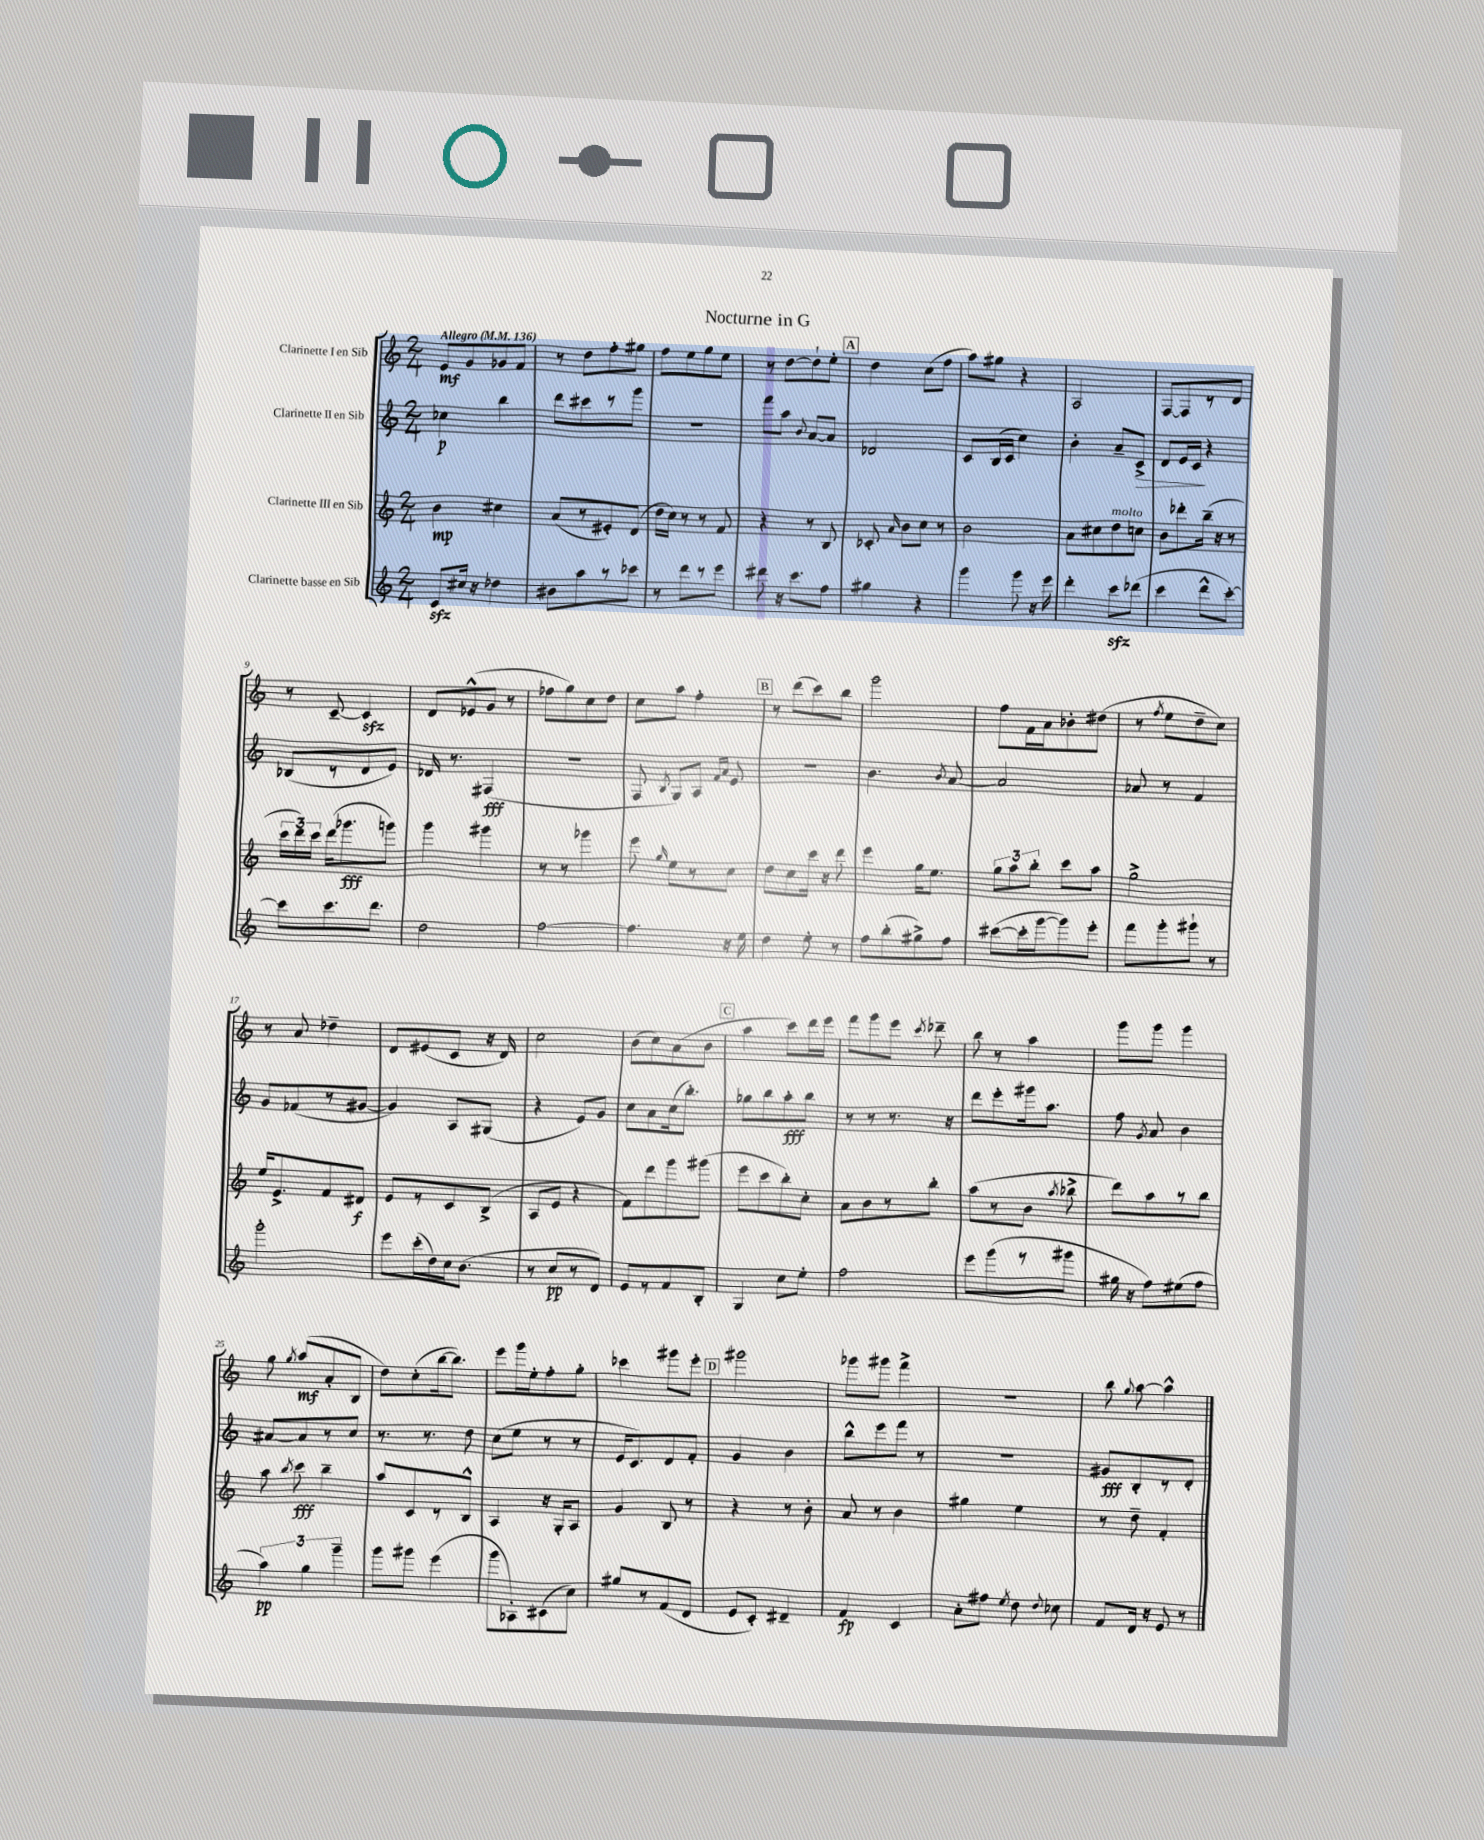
\header { title = "Nocturne in G" }
<<
\new StaffGroup <<
\new Staff = "s0" \with { instrumentName = "Clarinette I en Sib" } {
    \clef treble \key c \major \numericTimeSignature \time 2/4 \tempo "Allegro" 4 = 136
    \autoBeamOff e'8[\mf g'8 ges'8 f'8] |
    r8 d''8[ f''8-. gis''8] |
    f''8[ e''8 g''8 e''8] |
    r8 d''8[~ d''8-! e''8]-. |
    \mark \markup { \box "A" } d''4 c''8[( f''8] |
    a''8[) gis''8] r4 |
    a2 |
    f8[~ f8 r8 d'8] |
    r8 c'8~-- c'4\sfz |
    d'8[ ees'8-^( g'8] r8 |
    fes''8[ g''8) c''8 d''8] |
    c''8[ a''8] f''4-. |
    \mark \markup { \box "B" } r8 d'''8[( c'''8) b''8] |
    g'''2 |
    f''8[ f'16 a'16 bes'8-. dis''8]( |
    r8 \acciaccatura { f''8 } e''8[ d''8-- c''8]) |
    r8 a'8 des''4-- |
    d'8[ eis'8( c'8] r16 d'16) |
    c''2 |
    b'8[( c''8) a'8( b'8] |
    \mark \markup { \box "C" } a''4 c'''8[) d'''16 e'''16] |
    f'''8[ g'''8 e'''8] \acciaccatura { c'''8 } des'''8-- |
    b''8 r8 a''4 |
    g'''8[ g'''8] g'''4 |
    g''8 \acciaccatura { g''8 } a''8[\mf( a'8-. b8] |
    d''8[) c''8-.( b''16~ b''8.]) |
    e'''8[ g'''16 e''16-. f''8-. g''8]-. |
    ces'''4 gis'''8[ e'''8]-. |
    \mark \markup { \box "D" } gis'''2 |
    ges'''8[ gis'''8] f'''4-> |
    R2 |
    b''8 \appoggiatura { g''8 } a''8~ a''4-^ \bar "|." |
}
\new Staff = "s1" \with { instrumentName = "Clarinette II en Sib" } {
    \clef treble \key c \major \numericTimeSignature \time 2/4
    \autoBeamOff ces''4\p b''4 |
    d'''8[ cis'''8 r8 g'''8] |
    R2 |
    f'''8[ a''8] \appoggiatura { b'8 } a'8[~ a'8] |
    \mark \markup { \box "A" } des'2 |
    c'8[ b16( c'16] c''4) |
    b'4-. a'8[-- c'8]->\> |
    d'8[ e'16 c'16]\! r4 |
    bes8[( r8 d'8 e'8]) |
    des'16 r8. fis4\fff( |
    r2 |
    f8 \acciaccatura { b8 } g8[) a8] \grace { f'16[ a'16] } e'8 |
    \mark \markup { \box "B" } R2 |
    b'4. \acciaccatura { b'8 } a'8~ |
    a'2 |
    aes'8 r8 f'4 |
    g'8[ fes'8( r8 gis'8]~ |
    gis'4) a8[ gis8]( |
    r4 e'8[) g'8] |
    c''8[ a'8 c''16( b''8.]-.) |
    \mark \markup { \box "C" } ges''8[ b''8 a''8-.\fff b''8] |
    r8 r8 r8. r16 |
    d'''8[ e'''8-. gis'''16 a''8.] |
    f''8 \acciaccatura { g'8 } a'8 b'4 |
    ais'8[~ ais'8 r8 c''8] |
    r8. r8. d''8 |
    c''8[( e''8] r8 r8 |
    e'16[ c'8.) d'8 f'8]-. |
    \mark \markup { \box "D" } g'4 b'4 |
    b''8[-^ e'''8 f'''8] r8 |
    R2 |
    gis'8[\fff b8-. r8 d'8]-. \bar "|." |
}
\new Staff = "s2" \with { instrumentName = "Clarinette III en Sib" } {
    \clef treble \key c \major \numericTimeSignature \time 2/4
    \autoBeamOff b'4\mp cis''4 |
    a'8[( r8 eis'8-.) d'8]( |
    d''16[ c''16]) r8 r8 f'8 |
    r4 r8 b8 |
    \mark \markup { \box "A" } ces'8-. \grace { a'16 } b'8[ c''8] r8 |
    b'2 |
    a'8[ cis''8 d''8^\markup { \italic "molto" } c''8] |
    b'8[ des'''8-. b''16]--( r16 r8 |
    \tuplet 3/2 { c'''16[ d'''16) c'''16] } d'''16[( ges'''8.\fff g'''8]) |
    g'''4 gis'''4 |
    r8 r8 ges'''4 |
    e'''8 \grace { g''16 } e''8[ r8 c''8] |
    \mark \markup { \box "B" } d''8[ c''8 c'''16] r16 d'''8 |
    e'''4 g''16[ e''8.] |
    \tuplet 3/2 { g''8[ a''8 b''8]-. } c'''8[ a''8] |
    g''2-> |
    e''16[ e'8.-> f'8 dis'8]\f |
    e'8[ r8 c'8 b8]->( |
    a8[ e'8] r4 |
    f'8[) d'''8 g'''8 gis'''8]( |
    \mark \markup { \box "C" } e'''8[ c'''8 b''8-.) c''8]-. |
    a'8[ b'8 r8 b''8]-. |
    a''8[( r8 b'8] \acciaccatura { a''8 } bes''8-> |
    d'''8[) a''8 r8 b''8] |
    a''8 \acciaccatura { b''8 } c'''8\fff b''4-- |
    a''8[ c'8 r8 b8]-^ |
    a4 r16 g16[-. a8] |
    g'4 b8 r8 |
    \mark \markup { \box "D" } r4 r8 b'8-. |
    a'8 r8 b'4 |
    gis''4 e''4 |
    r8 d''8-- f'4-. \bar "|." |
}
\new Staff = "s3" \with { instrumentName = "Clarinette basse en Sib" } {
    \clef treble \key c \major \numericTimeSignature \time 2/4
    \autoBeamOff c'8[\sfz cis''16] r16 des''4 |
    bis'8[ a''8 r8 ces'''8] |
    r8 d'''8[ r8 e'''8] |
    dis'''8 r16 c'''8.[ f''8] |
    \mark \markup { \box "A" } gis''4 r4 |
    g'''4 g'''8 r16 e'''16 |
    d'''4-. c'''8[\sfz des'''8]( |
    c'''4 d'''8[-^ c'''8]~-.) |
    c'''8[ c'''8. d'''8.] |
    d''2 |
    f''2~ |
    f''4. r16 e''16 |
    \mark \markup { \box "B" } d''4 e''8-. r8 |
    f''8[ b''8-.( gis''8->) f''8] |
    cis'''8[~( cis'''16-. g'''16~ g'''8) e'''8]-. |
    f'''8[ g'''8-. gis'''8]-! r8 |
    g'''2-. |
    e'''8[ c'''16-.( d''16) c''16 b'8.]( |
    r8 c''8[\pp r8 d'8]) |
    e'8[ r8 f'8 b8]-. |
    \mark \markup { \box "C" } g4 c''8[ e''8]-. |
    f''2 |
    e'''8[ g'''8( r8 gis'''8] |
    gis''16 r16 f''8[) eis''8( f''8] |
    \tuplet 3/2 { a''4\pp) g''4 g'''4-- } |
    g'''8[ gis'''8] e'''4( |
    g'''8[ aes8-.) cis'8( c''8]) |
    gis''8[ r8 f'8( d'8] |
    \mark \markup { \box "D" } e'8[ c'8]-.) dis'4-- |
    f'4\fp c'4 |
    a'8[-. fis''8] \acciaccatura { e''8 } d''8 \appoggiatura { d''8 } ces''8 |
    f'8[ d'16] r16 e'8 r8 \bar "|." |
}
>>
>>
